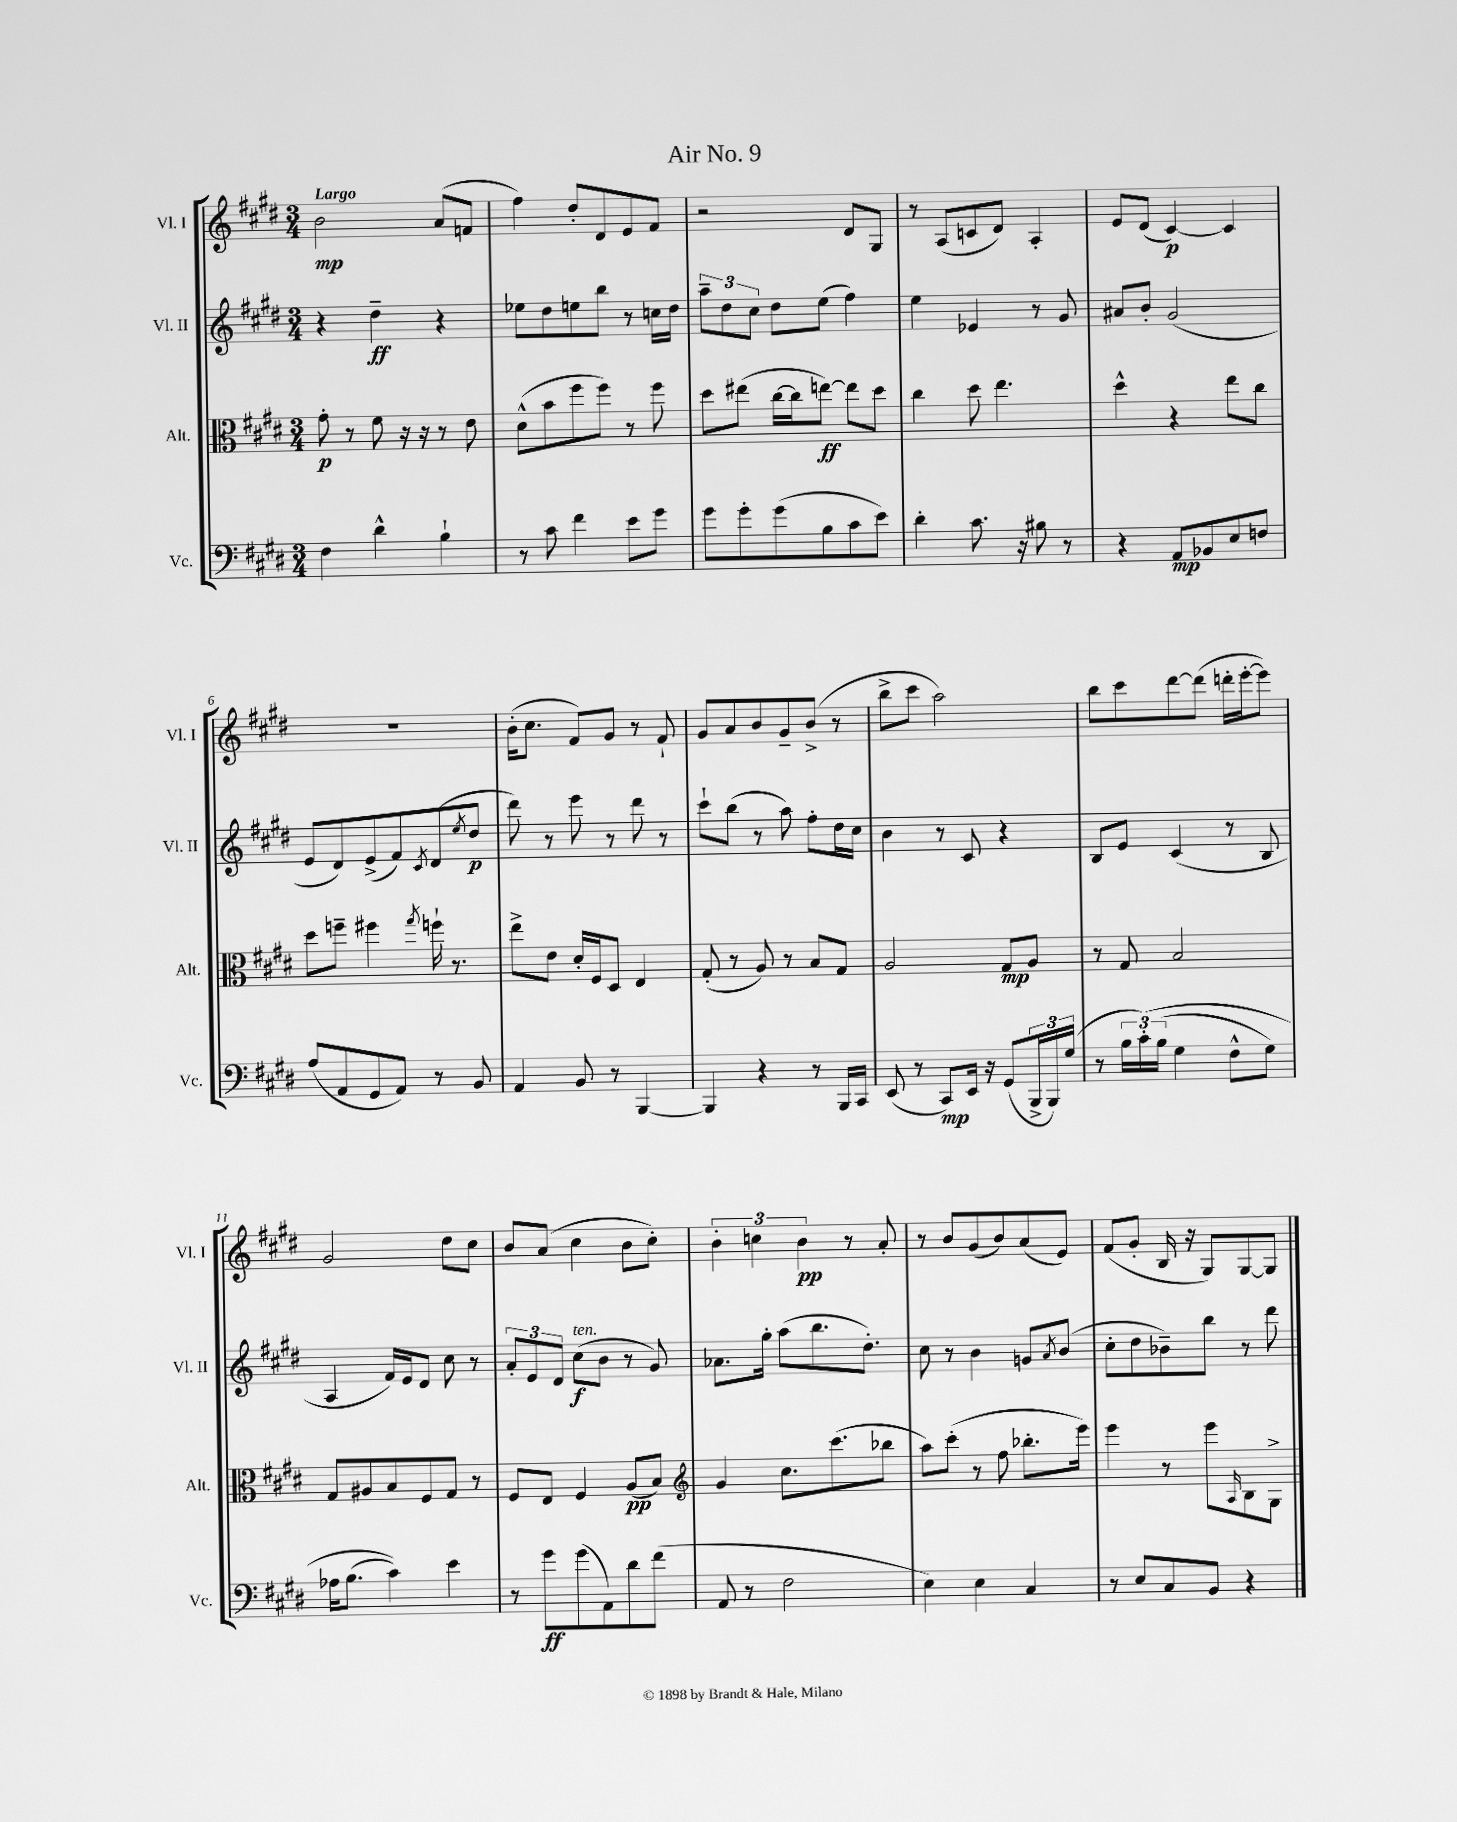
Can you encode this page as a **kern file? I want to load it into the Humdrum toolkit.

**kern	**kern	**kern	**kern
*staff4	*staff3	*staff2	*staff1
*clefF4	*clefC3	*clefG2	*clefG2
*k[f#c#g#d#]	*k[f#c#g#d#]	*k[f#c#g#d#]	*k[f#c#g#d#]
*M3/4	*M3/4	*M3/4	*M3/4
4F#\	8g#'\	4r	2b\
.	8r	.	.
4d#^^\	8f#\	4dd#~\	.
.	16r	.	.
.	16r	.	.
4B`\	8r	4r	(8a/L
.	8e\	.	8f/J
=	=	=	=
8r	(8d#^^\L	8ee-\L	4ff#\)
8c#\	8b\	8dd#\	.
4f#\	8ff#\	8ee\	8dd#'/L
.	8ff#\J)	8bb\J	8d#/
8e\L	8r	8r	8e/
8g#\J	8ff#\	16cc\LL	8f#/J
.	.	16dd#\JJ	.
=	=	=	=
8g#\L	8dd#\L	12aa~\L	2r
.	.	12dd#\	.
8g#'\	(8ee#\J	.	.
.	.	12cc#\J	.
(8g#\	[16cc#\LL	8dd#\L	.
.	16cc#\]J	.	.
8B\	[8ee\J)	(8ee\J	.
8c#\	8ee\]L	4ff#\)	8d#/L
8e\J)	8dd#\J	.	8G#/J
=	=	=	=
4d#'\	4cc#\	4ee\	8r
.	.	.	(8A/L
8.c#\	8dd#\	4e-/	8c/
.	4.ee\	.	8d#/J)
16r	.	.	.
8B#\	.	8r	4A'/
8r	.	8g#/	.
=	=	=	=
4r	4dd#^^\	8a#/L	8e/L
.	.	8b'/J	(8d#/J
8AA/L	4r	(2g#/	[4c#/)
8BB-/	.	.	.
8E/	8ee\L	.	4c#/]
8F/J	8cc#\J	.	.
=	=	=	=
(8A/L	8dd#\L	8e/L	2.r
8AA/	8ff~\J	8d#/)	.
8GG#/	4ff#\	(8e^/	.
8AA/J)	.	8f#/)	.
.	8qgg#/	8qc#/	.
8r	16ff`\	(8d#/	.
.	8.r	.	.
.	.	8qee/	.
8BB/	.	8dd#/J	.
=	=	=	=
4AA/	8ee^\L	8ddd#\)	(16b'\LK
.	.	.	8.cc#\J
.	8e\J	8r	.
8BB/	16d#'/LL	8eee\	8f#/L)
.	16F#/J	.	.
8r	8D#/J	8r	8g#/J
[4BBB/	4E/	8ddd#\	8r
.	.	8r	8f#`/
=	=	=	=
4BBB/]	(8G#'/	8ccc#`\L	8g#/L
.	8r	(8bb\J	8a/
4r	8A/)	8r	8b/
.	8r	8aa\)	8g#~/
8r	8B/L	8ff#'\L	(8b^/J
16BBB/LL	8G#/J	16dd#\L	8r
16CC#/JJ	.	16cc#\JJ	.
=	=	=	=
(8EE/	2A/	4b\	8bb^\L
8r	.	.	8ccc#\J
8CC#/L)	.	8r	2aa\)
16EE/Jk	.	8c#/	.
16r	.	.	.
(8GG#/L	8G#/L	4r	.
24BBB^/L	8A/J	.	.
24BBB/)	.	.	.
(24G#/JJ	.	.	.
=	=	=	=
8r	8r	8B/L	8bb\L
24B\LL	8G#/	8e/J	8ccc#\
&(24c#'\)	.	.	.
(24B\JJ	.	.	.
4G#\	2B/	(4c#/	[8ddd#\
.	.	.	(8ddd#\]J
8F#^^\L	.	8r	16ddd'\LL
.	.	.	[16eee'\J
8G#\J)	.	8B/	8eee\]J)
=	=	=	=
16A-\LK	8G#/L	4A/	2g#/
(8.B\J	.	.	.
.	8A#/	.	.
4c#\)&)	8B/	16f#/LL)	.
.	.	16e/J	.
.	8F#/	8d#/J	.
4e\	8G#/J	8cc#\	8dd#\L
.	8r	8r	8cc#\J
=	=	=	=
8r	8F#/L	12a'/L	8b/L
.	.	12e/	.
8g#\L	8E/J	.	(8a/J
.	.	12d#/J	.
(8g#\	4F#/	(8cc#\L	4cc#\
8AA\)	.	8b\J	.
8d#\	(8A/L	8r	8b\L
(8f#\J	8B/J)	8g#/)	8cc#'\J)
=	=	=	=
*	*clefG2	*	*
8AA/	4g#/	8.a-\L	6b'\
8r	.	.	.
.	.	.	6cc\
.	.	16gg#'\Jk	.
2F#\	8.cc#\L	(8aa\L	.
.	.	.	6b\
.	.	8.bb\	.
.	(8.ccc#\	.	.
.	.	.	8r
.	.	8.dd#'\J)	.
.	8bb-\J	.	8a'/
=	=	=	=
4E\)	8aa\L)	8cc#\	8r
.	(8ccc#'\J	8r	8b/L
4E\	8r	4b\	(8g#/
.	8ff#\	.	8b/)
4C#/	8.bb-'\L	8g/L	(8a/
.	.	8qa/	.
.	.	(8b/J	8e/J)
.	16eee\Jk)	.	.
=	=	=	=
8r	4eee\	8cc#'\L	(8f#/L
8E/L	.	8dd#\	8g#'/J
8C#/	8r	8b-~\)	16B/
.	.	.	16r
8BB/J	8eee\L	8bb\J	8G#/L)
.	16qqA/	.	.
4r	8B\	8r	[8G#/
.	8G#^\J	8ddd#\	8G#/]J
==	==	==	==
*-	*-	*-	*-
